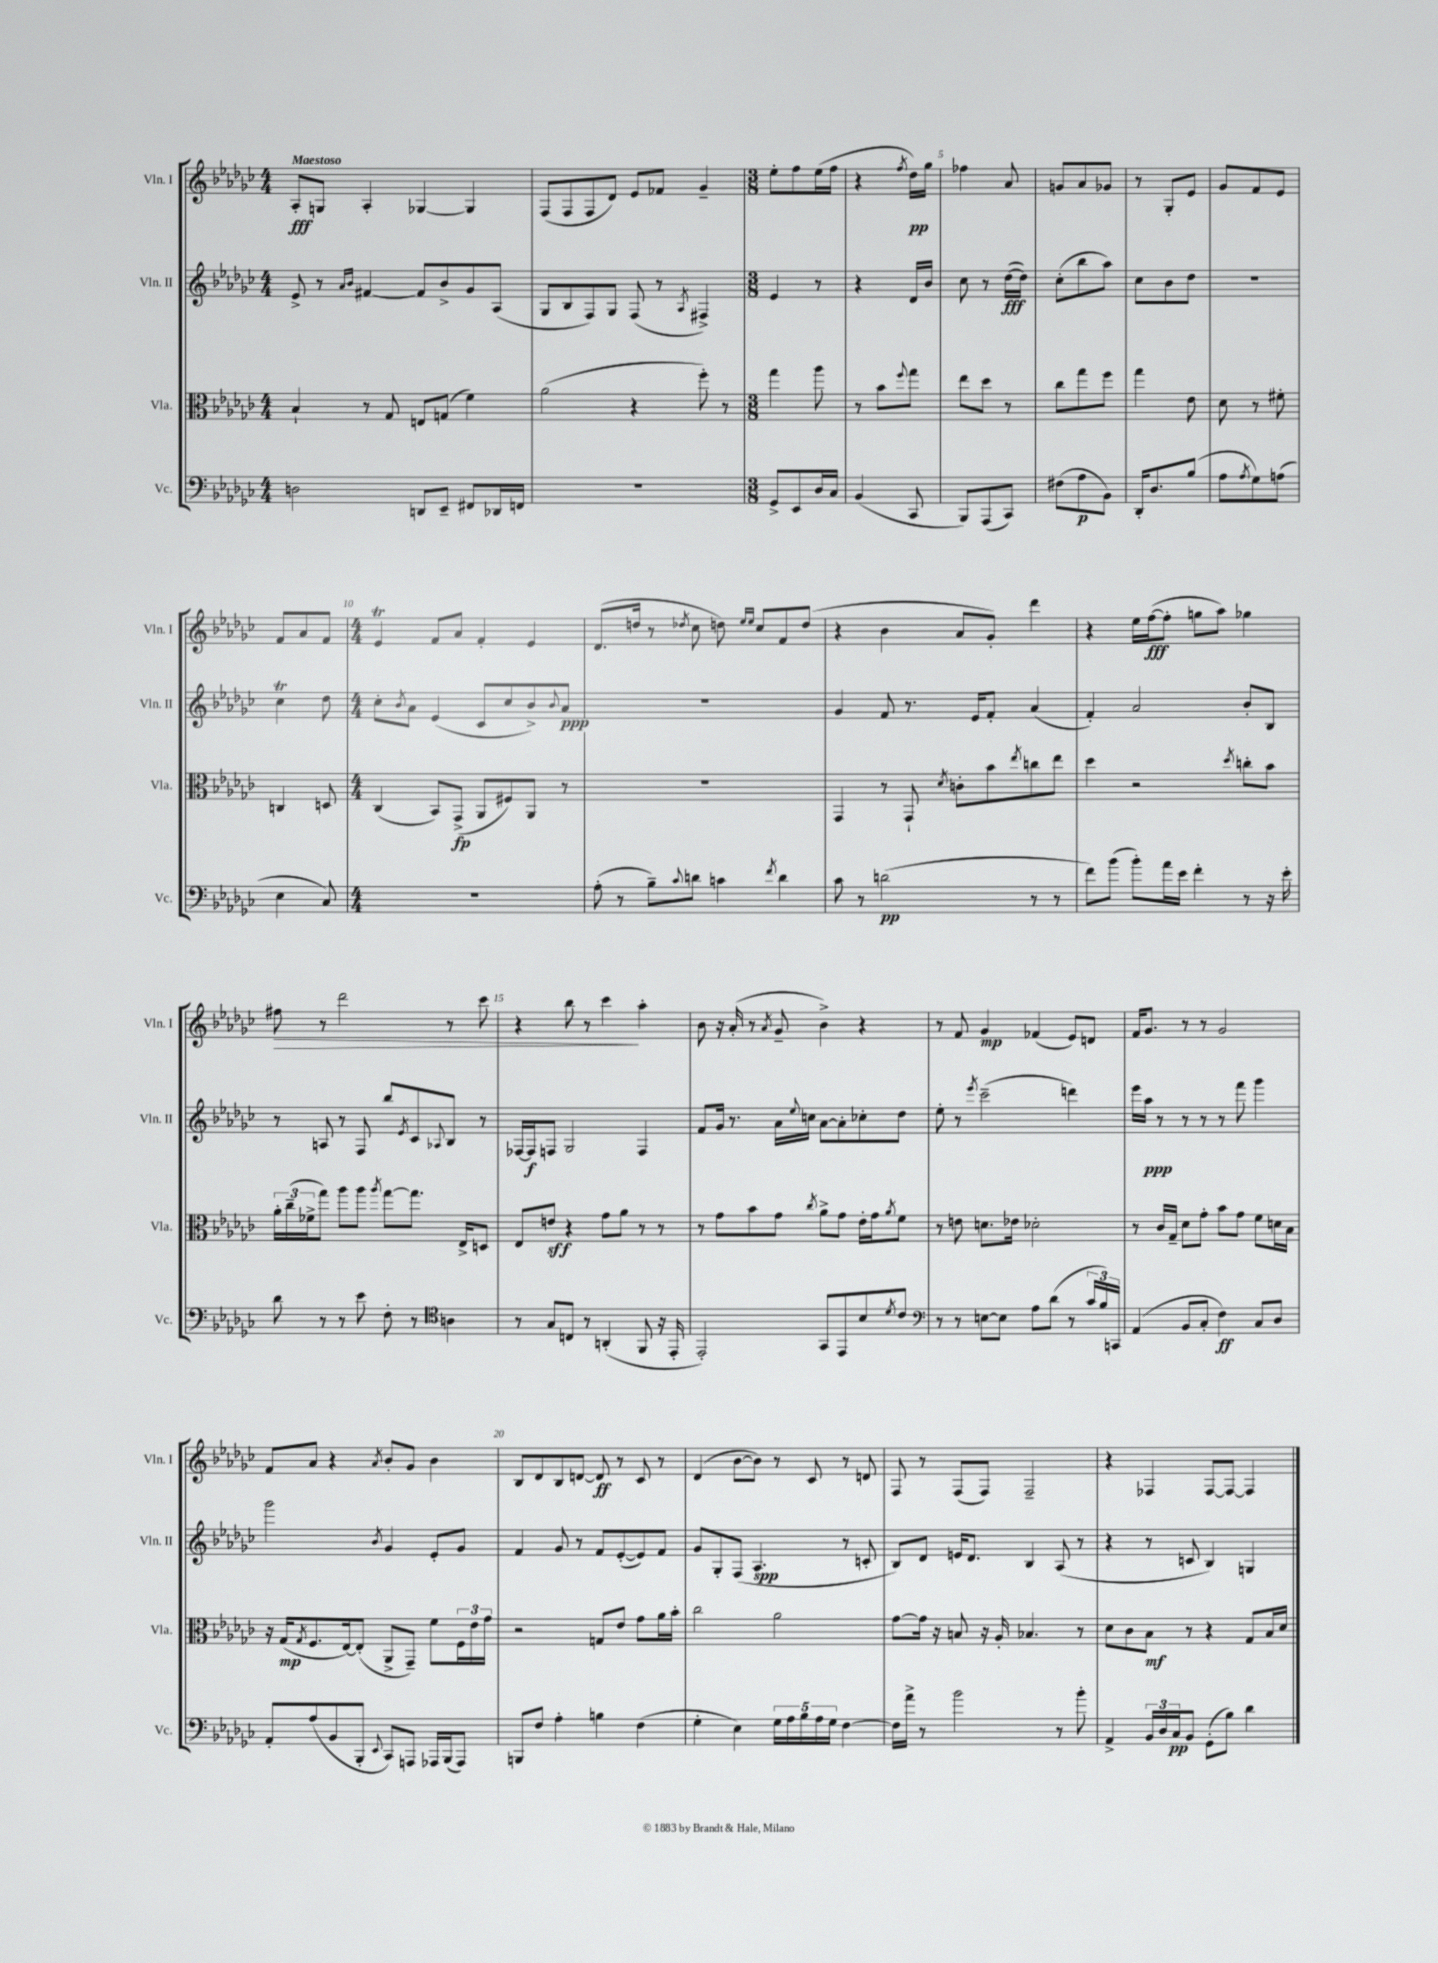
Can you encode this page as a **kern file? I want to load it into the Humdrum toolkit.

**kern	**kern	**kern	**kern
*staff4	*staff3	*staff2	*staff1
*clefF4	*clefC3	*clefG2	*clefG2
*k[b-e-a-d-g-c-]	*k[b-e-a-d-g-c-]	*k[b-e-a-d-g-c-]	*k[b-e-a-d-g-c-]
*M4/4	*M4/4	*M4/4	*M4/4
2D\	4B-`/	8e-^/	8A-'/L
.	.	8r	8G/J
.	.	16qqa-/LL	.
.	.	16qqb-/JJ	.
.	8r	[4f#/	4A-'/
.	8G-/	.	.
8DD/L	8E/L	8f#/]L	[4G-/
8EE-~/J	(8G/J	8b-^/	.
8FF#/L	4f\)	8g-/	4G-/]
16DD-/L	.	(8A-/J	.
16FF/JJ	.	.	.
=	=	=	=
1r	(2a-\	8G-/L	(8F/L
.	.	8B-/	8F/
.	.	8F/)	8F/
.	.	8G-/J	8d-/J)
.	4r	(8F/	8e-/L
.	.	8r	8f-/J
.	.	8qA-/	.
.	8ff'\)	4F#^/)	4g-~/
.	8r	.	.
=	=	=	=
*M3/8	*M3/8	*M3/8	*M3/8
8GG-^/L	4gg-\	4e-/	8ee-'\L
8EE-/	.	.	8ff\
16D-/L	8aa-\	8r	(16ee-\L
16C-/JJ	.	.	16ff\JJ
=	=	=	=
(4BB-/	8r	4r	4r
.	8b-\L	.	.
.	8qqff/	.	8qff/
8CC-/	8gg-\J	16d-/LL	16dd-\LL)
.	.	16b-/JJ	16gg-\JJ
=	=	=	=
8BBB-/L)	8ee-\L	8cc-\	4ff-\
(8AAA-/	8dd-\J	8r	.
8CC-/J)	8r	([16dd-\LL	8a-/
.	.	16dd-\]JJ)	.
=	=	=	=
(8F#\L	8cc-\L	(8cc-'\L	8g/L
8A-\	8gg-\	8bb-\	8a-/
8BB-\J)	8ff\J	8aa-\J)	8g-/J
=	=	=	=
16DD-'/LK	4gg-\	8cc-\L	8r
8.D-/	.	.	.
.	.	8b-\	8G-'/L
(8B-/J	8e-\	8dd-\J	8e-/J
=	=	=	=
8A-\L	8d-\	4.r	8g-/L
8qA-/	.	.	.
8G-\)	8r	.	8f/
(8A\J	8f#'\	.	8e-/J
=	=	=	=
4E-\	4C/	4cc-\	8f/L
.	.	.	8a-/
8C-/)	8D/	8dd-\	8f/J
=	=	=	=
*M4/4	*M4/4	*M4/4	*M4/4
1r	(4C-/	8cc-'\L	4e-/
.	.	8qb-/	.
.	.	8a-\J	.
.	8BB-/L)	(4e-/	8f/L
.	(8GG-^/J	.	8a-/J
.	8AA-/L	8c-/L	4f'/
.	8F#/)	8cc-/	.
.	8AA-/J	8b-^/)	4e-/
.	.	8qqb-/	.
.	8r	8a-/J	.
=	=	=	=
(8A-'\	1r	1r	(8.d-/L
8r	.	.	.
.	.	.	16dd/Jk
8B-~\L)	.	.	8r
8qqc-/	.	.	8qdd-/
8d\J	.	.	8cc-\
4c\	.	.	8dd\)
.	.	.	16qqee-/LL
.	.	.	16qqee-/JJ
.	.	.	8cc-/L
8qf/	.	.	.
4d\	.	.	8f/
.	.	.	(8dd/J
=	=	=	=
8c-\	4GG-/	4g-/	4r
8r	.	.	.
(2d\	8r	8f/	4b-\
.	8GG-`/	8.r	.
.	8qd-/	.	.
.	8c'\L	.	8a-/L
.	.	16e-/LK	.
.	8b-\	8f'/J	8g-'/J)
.	8qee-/	.	.
8r	8cc\	(4a-/	4ddd-\
8r	8ee-\J	.	.
=	=	=	=
8f\L)	4dd-\	4f'/)	4r
(8b-\J	.	.	.
8b-'\L)	2r	2a-/	16ee-\LL
.	.	.	([16ff\J
16a-\L	.	.	8ff'\]J
16e-\JJ	.	.	.
4f'\	.	.	8gg\L
.	.	.	8aa-\J)
.	8qdd-/	.	.
8r	8cc'\L	8b-'/L	4gg-\
16r	8b-\J	8B-/J	.
16e-'\	.	.	.
=	=	=	=
8d-\	24a-'\LL	8r	8ff#\
.	(24cc-~\	.	.
.	24f-^\J	.	.
8r	8gg-\J)	8A/	8r
8r	8aa-\L	8r	2ddd-\
8e-\	8aa-\J	8F/	.
.	8qaa-/	.	.
8F'\	[8gg-\L	8bb-/L	.
.	.	8qe-/	.
8r	8.gg-\]J	8c-/	.
*clefC4	*	*	*
.	.	8qqA-/	.
4A\	.	8B-/J	8r
.	16E-^/LK	.	.
.	8D/J	8r	8ccc-\
=	=	=	=
8r	8E-/L	[16F-/LL	4r
.	.	16F-/]J	.
8G-/L	8e/J	8F/J	.
8C/J	4r	2G-/	8bb-\
8r	.	.	8r
(4AA'/	8g-\L	.	4ccc-\
.	8a-\J	.	.
8FF/	8r	4F/	4aa-'\
16r	8r	.	.
16EE-'/	.	.	.
=	=	=	=
2EE-'/)	8r	8f/L	8b-\
.	8g-\L	16g-/Jk	16r
.	.	8.r	(16a-'/
.	8b-\	.	8r
.	.	.	8qa-/
.	8g-\J	16a-\LL	8g-~/
.	.	8qqee-/	.
.	.	16cc\JJ	.
.	8qcc-/	.	.
8GG-/L	8a-^\L	[8a-\L	4b-^\)
8EE-/	8g-\J	8a-'\]	.
8B-/	16e-'\LL	8cc-'\	4r
.	16g-\J	.	.
8qd-/	8qa-/	.	.
8c-/J	8f\J	8dd-\J	.
=	=	=	=
*clefF4	*	*	*
8r	8r	8ee-'\	8r
8r	8e\	8r	8f/
.	.	8qeee-/	.
[8E\L	8.d\L	(2ccc-~\	4g-/
8E\]J	.	.	.
.	16e-\Jk	.	.
8A-\L	2d-'\	.	(4f-/
(8d-\J	.	.	.
8r	.	4ddd\)	8e-/L)
24c-/LL	.	.	8d/J
24B-/)	.	.	.
24CC/JJ	.	.	.
=	=	=	=
(4AA-/	8r	16eee-\LL	16f/LK
.	.	16aa-\JJ	8.g-/J
.	16c-/LL	8r	.
.	16G-~/JJ	.	.
8BB-/L	8d-\L	8r	8r
8C-'/J	8g-'\J	8r	8r
4F\)	8b-\L	8r	2g-/
.	8g-\J	8fff\	.
8C-/L	8f\L	4ggg-\	.
8D-/J	16d\L	.	.
.	16B-\JJ	.	.
=	=	=	=
8AA-'/L	16r	2ggg-\	8f/L
.	(16G-/LK	.	.
.	8qG-/	.	.
(8A-/	8.F/	.	8a-/J
8BB-/	.	.	4r
.	[16E-/k)	.	.
8BBB-'/J	(8E-'/]J	.	.
8qqEE-/	.	8qb-/	8qa-/
8CC-/L)	8AA-^/L	4g-/	8b-'/L
8AAA/J	8GG-~/J)	.	8g-/J
16AAA-/LL	8f\L	8e-'/L	4b-\
(16BBB-/J	.	.	.
8AAA-/J)	24F\L	8g-/J	.
.	24e-\	.	.
.	24g-\JJ	.	.
=	=	=	=
8BBB/L	2r	4f/	8B-/L
8F/J	.	.	8d-/
4A-'\	.	8g-/	8B-/
.	.	8r	[8d/J
4B\	8G/L	8f/L	8d/]
.	8e-/J	([8e-'/	8r
(4F\	8g-\L	8e-/])	8c-/
.	16a-\L	8f/J	8r
.	16b-'\JJ	.	.
=	=	=	=
4G-'\	2cc-\	8g-/L	(4d-/
.	.	8G-'/	.
4E-\)	.	(8F/J	[8b-\L
.	.	4.A-/	8b-\]J)
20G-\LL	2a-\	.	8r
20A-\	.	.	.
20B-\	.	.	.
.	.	.	8c-/
20A-\	.	.	.
20G-\JJ	.	.	.
[4F\	.	8r	8r
.	.	8c'/	8d/
=	=	=	=
16F\]LL	[8g-\L	8B-/L)	8F/
16a-^\JJ	.	.	.
8r	16g-\]Jk	8d-/J	8r
.	16r	.	.
2b-\	8B/	16e/LK	(8F/L
.	.	8.d-/J	.
.	16r	.	8F/J)
.	16A-'/	.	.
.	4.B-/	4B-/	2F~/
8r	.	(8A-/	.
8b-'\	8r	8r	.
=	=	=	=
4AA-^/	8d-\L	4r	4r
.	8c-\	.	.
24BB-/LL	8B-\J	8r	4F-/
24D-/	.	.	.
24C-/J	.	.	.
8BB-/J	8r	8c/	.
(8GG-'\L	4r	4B-/)	[8F-/L
8B-\J)	.	.	8F-/_J
4d-\	8G-/L	4G/	4F-/]
.	16B-/L	.	.
.	16d-/JJ	.	.
==	==	==	==
*-	*-	*-	*-
